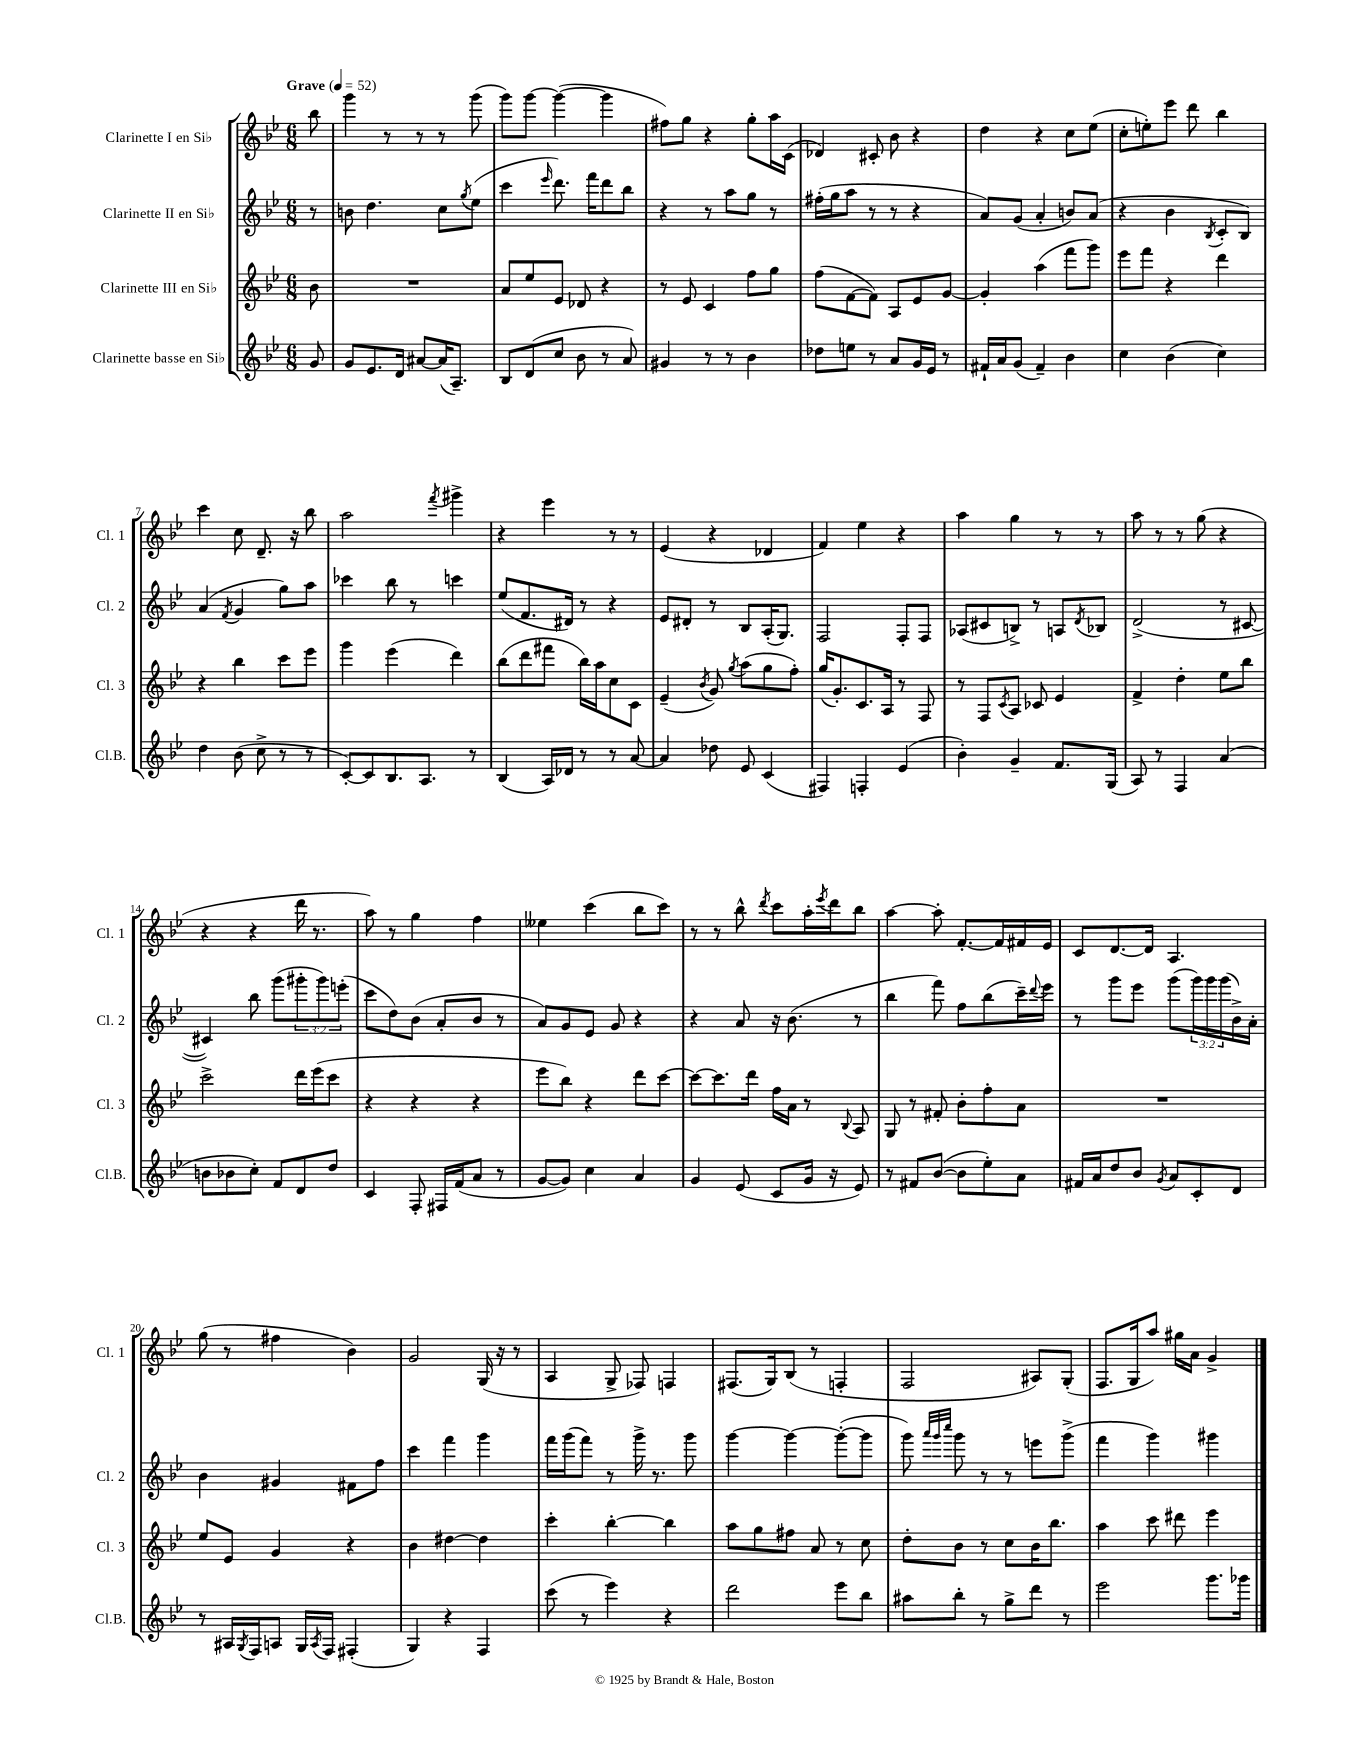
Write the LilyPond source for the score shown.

<<
\new StaffGroup <<
\new Staff = "s0" \with { instrumentName = "Clarinette I en Sib" shortInstrumentName = "Cl. 1" } {
    \clef treble \key bes \major \numericTimeSignature \time 6/8 \partial 8 \tempo "Grave" 4 = 52
    bes''8 |
    g'''4 r8 r8 r8 g'''8( |
    g'''8) g'''8~ g'''4~( g'''4 |
    fis''8) g''8 r4 g''8-. a''16 c'16( |
    des'4) cis'8-. bes'8 r4 |
    d''4 r4 c''8 ees''8( |
    c''8-. e''8-.) ees'''8 d'''8 bes''4 |
    c'''4 c''8 d'8.-- r16 bes''8 |
    a''2 \acciaccatura { f'''8 } gis'''4-> |
    r4 ees'''4 r8 r8 |
    ees'4( r4 des'4 |
    f'4) ees''4 r4 |
    a''4 g''4 r8 r8 |
    a''8 r8 r8 g''8( r4 |
    r4 r4 d'''16 r8. |
    a''8) r8 g''4 f''4 |
    eeses''4 c'''4( bes''8 c'''8) |
    r8 r8 bes''8-^ \acciaccatura { d'''8 } c'''8 a''16-. \acciaccatura { ees'''8 } d'''16 bes''8 |
    a''4~ a''8-. f'8.~-. f'16 fis'16 ees'16 |
    c'8 d'8.~ d'16 a4. |
    g''8( r8 fis''4 bes'4) |
    g'2 g16( r16 r8 |
    a4 g8-> fes8) f4 |
    fis8.( g16) bes8( r8 f4-. |
    f2 ais8) g8-.( |
    f8. g16 a''8) gis''16 a'16 g'4-> \bar "|." |
}
\new Staff = "s1" \with { instrumentName = "Clarinette II en Sib" shortInstrumentName = "Cl. 2" } {
    \clef treble \key bes \major \numericTimeSignature \time 6/8 \override Staff.TupletNumber.text = #tuplet-number::calc-fraction-text \partial 8
    r8 |
    b'8 d''4. c''8 \acciaccatura { g''8 } ees''8( |
    c'''4 \grace { ees'''16 } d'''8.) f'''16 d'''8 bes''8 |
    r4 r8 a''8 g''8 r8 |
    fis''16-.( g''16 a''8 r8 r8 r4 |
    a'8) g'8( a'4-. b'8) a'8( |
    r4 bes'4 \acciaccatura { bes8 } c'8-. bes8) |
    a'4( \acciaccatura { f'8 } g'4 g''8) a''8 |
    ces'''4 bes''8 r8 c'''4 |
    ees''8( f'8. dis'16) r8 r4 |
    ees'8 dis'8-. r8 bes8 a16-.( g8.) |
    f2 f8-. f8 |
    aes8( cis'8 b8->) r8 a8 \acciaccatura { d'8 } bes8 |
    d'2->( r8 cis'8~ |
    cis'4) bes''8 g'''8( \tuplet 3/2 { gis'''8-. gis'''8) e'''8-.( } |
    c'''8 d''8) bes'8( a'8-. bes'8 r8 |
    a'8) g'8 ees'8 g'8 r4 |
    r4 a'8 r16 bes'8.( r8 |
    bes''4 f'''8) f''8 bes''8( c'''16--) \appoggiatura { d'''8 } ees'''16 |
    r8 g'''8 ees'''8 g'''8( \tuplet 3/2 { g'''16) g'''16 g'''16( } bes'16->) a'16-. |
    bes'4 gis'4 fis'8 f''8 |
    c'''4 f'''4 g'''4 |
    f'''16 g'''16( f'''8) r8 g'''16-> r8. g'''8 |
    g'''4~ g'''4~ g'''8~-.( g'''8 |
    g'''8) \grace { a'''32 g'''32 c''''32 } g'''8 r8 r8 e'''8 g'''8->( |
    f'''4 g'''4) gis'''4 \bar "|." |
}
\new Staff = "s2" \with { instrumentName = "Clarinette III en Sib" shortInstrumentName = "Cl. 3" } {
    \clef treble \key bes \major \numericTimeSignature \time 6/8 \partial 8
    bes'8 |
    R2. |
    a'8 ees''8 ees'8 des'8 r4 |
    r8 ees'8 c'4 f''8 g''8 |
    f''8( f'8~ f'8) a8 ees'8 g'8~ |
    g'4-. a''4( f'''8 g'''8) |
    ees'''8 f'''8 r4 d'''4 |
    r4 bes''4 c'''8 ees'''8 |
    g'''4 ees'''4( d'''4) |
    bes''8( d'''8 fis'''8 bes''16) a''16 c''8 c'8 |
    ees'4--( \acciaccatura { bes'8 } g'8) \acciaccatura { g''8 } a''8( g''8 f''8-.) |
    g''16( g'8.-.) c'8. a16 r8 f8 |
    r8 f8 \acciaccatura { c'8 } a8 ces'8 ees'4 |
    f'4-> d''4-. ees''8 bes''8 |
    c'''2-> d'''16 ees'''16( c'''8 |
    r4 r4 r4 |
    ees'''8 bes''8) r4 d'''8 c'''8~ |
    c'''8~ c'''8. d'''16 f''16 a'16 r8 \appoggiatura { bes8 } a8 |
    g8 r8 fis'8-. bes'8-. f''8-. a'8 |
    R2. |
    ees''8 ees'8 g'4 r4 |
    bes'4 dis''4~ dis''4 |
    c'''4-. bes''4~-. bes''4 |
    a''8 g''8 fis''8 a'8 r8 c''8 |
    d''8-. bes'8 r8 c''8 bes'16 bes''8. |
    a''4 c'''8 dis'''8 ees'''4 \bar "|." |
}
\new Staff = "s3" \with { instrumentName = "Clarinette basse en Sib" shortInstrumentName = "Cl.B." } {
    \clef treble \key bes \major \numericTimeSignature \time 6/8 \partial 8
    g'8 |
    g'8 ees'8. d'16 ais'8~ ais'16( a8.--) |
    bes8 d'8( c''8 bes'8 r8 a'8) |
    gis'4 r8 r8 bes'4 |
    des''8 e''8 r8 a'8 g'16 ees'16 r8 |
    fis'16-! a'16 g'8( fis'4--) bes'4 |
    c''4 bes'4( c''4) |
    d''4 bes'8( c''8-> r8 r8 |
    c'8~-.) c'8 bes8. a8. r8 |
    bes4( a16) des'16 r8 r8 a'8~ |
    a'4 des''8 ees'8 c'4( |
    fis4) f4-. ees'4( |
    bes'4-.) g'4-- f'8. g16( |
    a8) r8 f4 a'4( |
    b'8 bes'8 c''8-.) f'8 d'8 d''8 |
    c'4 f8-. fis16 f'16( a'8 r8 |
    g'8~ g'8) c''4 a'4 |
    g'4 ees'8( c'8 g'16 r16 ees'8) |
    r8 fis'8 bes'8~( bes'8 ees''8-.) a'8 |
    fis'16 a'16 d''8 bes'8 \acciaccatura { g'8 } a'8 c'8-. d'8 |
    r8 ais16 \acciaccatura { g8 } f16 a8 g16 \acciaccatura { a8 } f16 fis4-.( |
    g4) r4 f4 |
    c'''8( r8 ees'''4) r4 |
    d'''2 ees'''8 bes''8 |
    ais''8 bes''8-. r8 g''8-> d'''8 r8 |
    ees'''2 g'''8. ges'''16 \bar "|." |
}
>>
>>
